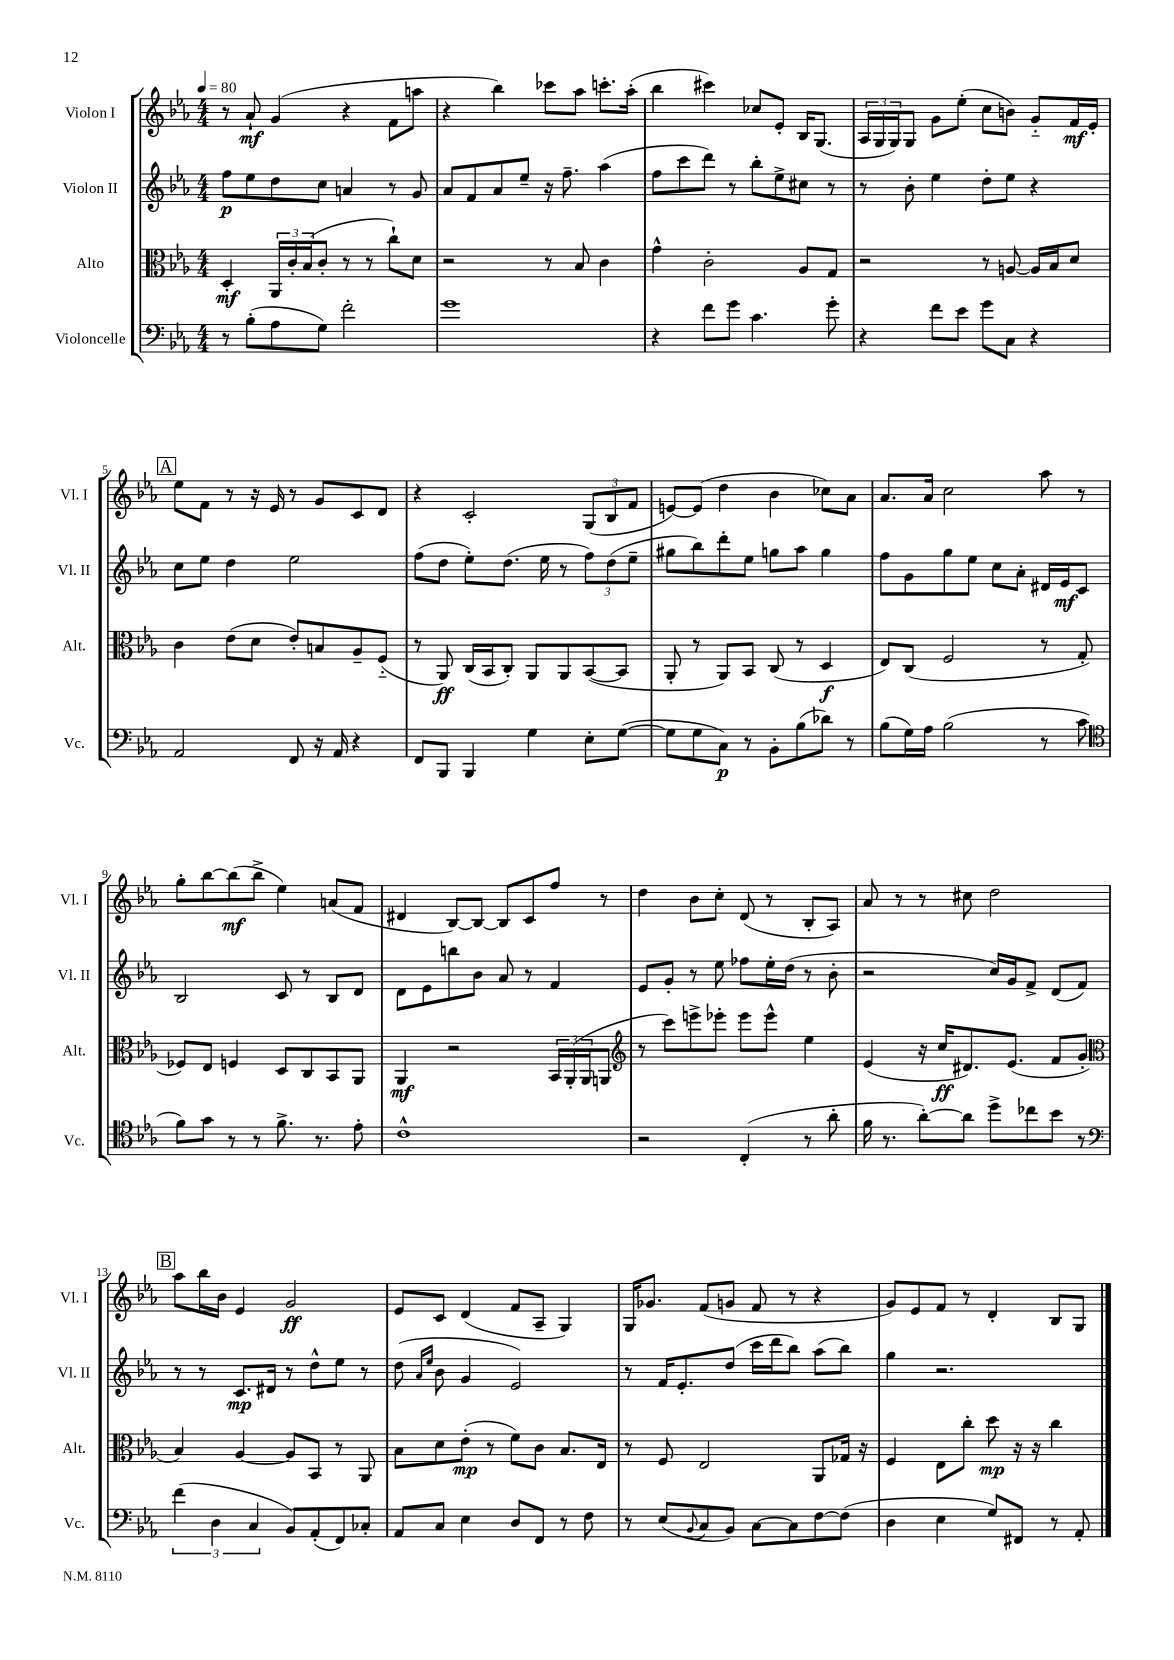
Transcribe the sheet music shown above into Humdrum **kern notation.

**kern	**kern	**kern	**kern
*staff4	*staff3	*staff2	*staff1
*clefF4	*clefC3	*clefG2	*clefG2
*k[b-e-a-]	*k[b-e-a-]	*k[b-e-a-]	*k[b-e-a-]
*M4/4	*M4/4	*M4/4	*M4/4
*MM80	*MM80	*MM80	*MM80
8r	4D'	8ff	8r
(8B-'	.	8ee-	8a-`
8A-	24AA-	8dd	(4g
.	24c'	.	.
.	(24B-	.	.
8G)	8c'	8cc	.
2f'	8r	4a	4r
.	8r	.	.
.	8cc`)	8r	8f
.	8d	8g	8aa
=	=	=	=
1g	2r	8a-	4r
.	.	8f	.
.	.	8a-	4bb-)
.	.	8ee-~	.
.	8r	16r	8ccc-
.	.	8.ff~	.
.	8B-	.	8aa-
.	4c	(4aa-	8.ccc'
.	.	.	(16aa-'
=	=	=	=
4r	4g^^	8ff	4bb-
.	.	8ccc	.
8f	2c'	8ddd)	4ccc#)
8g	.	8r	.
4.c	.	8bb-'	8cc-
.	.	8ee-^	8e-'
.	8A-	8cc#	16B-
.	.	.	(8.G
8g'	8G	8r	.
=	=	=	=
4r	2r	8r	24A-
.	.	.	24G
.	.	.	24G)
.	.	8b-'	8G
8f	.	4ee-	8g
8e-	.	.	(8ee-'
8g	8r	8dd'	8cc
8C	[8A	8ee-	8b)
4r	16A]	4r	8g'~
.	16B-	.	.
.	8d	.	16f
.	.	.	16e-'
=	=	=	=
2AA-	4c	8cc	8ee-
.	.	8ee-	8f
.	(8e-	4dd	8r
.	8d	.	16r
.	.	.	16e-
8FF	8e-')	2ee-	8r
16r	8B	.	8g
16AA-	.	.	.
4r	8A-~	.	8c
.	(8F'~	.	8d
=	=	=	=
8FF	8r	(8ff	4r
8BBB-	8AA-)	8dd	.
4BBB-	(16C	8ee-')	2c'
.	16BB-	.	.
.	8C')	(8.dd	.
4G	8AA-	.	.
.	.	16ee-	.
.	8AA-	8r	.
8E-'	([8BB-	12ff)	(12G
.	.	(12dd	12B-
([8G	8BB-]	.	.
.	.	12ee-~	12f
=	=	=	=
8G]	8AA-'	8gg#	[8e)
8G	8r	8bb-)	(8e]
8C)	8AA-)	8ddd'	4dd
8r	8BB-	8ee-	.
8BB-'	(8C	8gg	4b-
(8B-	8r	8aa-	.
8d-)	4D	4gg	8cc-)
8r	.	.	8a-
=	=	=	=
(8B-	8E-)	8ff	8.a-
16G)	(8C	8g	.
16A-	.	.	16a-
(2B-	2F	8gg	2cc
.	.	8ee-	.
.	.	8cc	.
.	.	8a-'	.
8r	8r	16d#	8aa-
.	.	16e-	.
8c	8G'	8c	8r
=	=	=	=
*clefC4	*	*	*
8f)	8F-)	2B-	8gg'
8g	8E-	.	[8bb-
8r	4F	.	(8bb-]
8r	.	.	8bb-^
8.f^	8D	8c	4ee-)
.	8C	8r	.
8.r	.	.	.
.	8BB-	8B-	(8a
8e-'	8AA-	8d	8f
=	=	=	=
1c^^	4AA-	8d	4d#
.	.	8e-	.
.	2r	8bb	[8B-)
.	.	8b-	8B-_
.	.	8a-	8B-]
.	.	8r	8c
.	24BB-	4f	8ff
.	(24AA-'	.	.
.	24AA-	.	.
.	8AA	.	8r
=	=	=	=
*	*clefG2	*	*
2r	8r	8e-	4dd
.	8ccc)	8g'	.
.	8eee^	8r	8b-
.	8eee-'	8ee-	8cc'
(4C'	8eee-	8ff-	(8d
.	8eee-^^	16ee-'	8r
.	.	(16dd	.
8r	4ee-	8r	8B-'
8a-'	.	8b-'	8A-)
=	=	=	=
16f	(4e-	2r	8a-
8.r	.	.	.
.	.	.	8r
[8a-')	16r	.	8r
.	16cc	.	.
8a-]	8.d#)	.	8cc#
8dd^	.	16cc)	2dd
.	(8.e-	16g	.
8cc-	.	8f^	.
8b-	8f	(8d	.
8r	8g'	8f)	.
=	=	=	=
*clefF4	*clefC3	*	*
(6f	4B-)	8r	8aa-
.	.	8r	16bb-
6D	.	.	.
.	.	.	16b-
.	[4A-	8.c	4e-
6C	.	.	.
.	.	16d#	.
8BB-)	8A-]	8r	2g
(8AA-'	8BB-	8dd^^	.
8FF)	8r	8ee-	.
8C-'	8AA-	8r	.
=	=	=	=
8AA-	8B-	(8dd	8e-
.	.	16qqa-	.
.	.	16qqee-	.
8C	8d	8b-	8c
4E-	(8e-'	4g	(4d
.	8r	.	.
8D	8f)	2e-)	8f
8FF	8c	.	8A-~
8r	8.B-	.	4G)
8F	.	.	.
.	16E-	.	.
=	=	=	=
8r	8r	8r	16G
.	.	.	8.g-
(8E-	8F	16f	.
.	.	8.e-'	.
8qqBB-	.	.	.
8C	2E-	.	(8f
8BB-)	.	(8dd	8g
[8C	.	16ccc	8f
.	.	16ddd	.
8C]	.	8bb-)	8r
[8F	8AA-	(8aa-	4r
(8F]	16G-	8bb-)	.
.	16r	.	.
=	=	=	=
4D	4F	4gg	8g)
.	.	.	8e-
4E-	8E-	2.r	8f
.	8cc'	.	8r
8G)	8dd	.	4d'
8FF#	16r	.	.
.	16r	.	.
8r	4cc	.	8B-
8AA-'	.	.	8G
==	==	==	==
*-	*-	*-	*-
